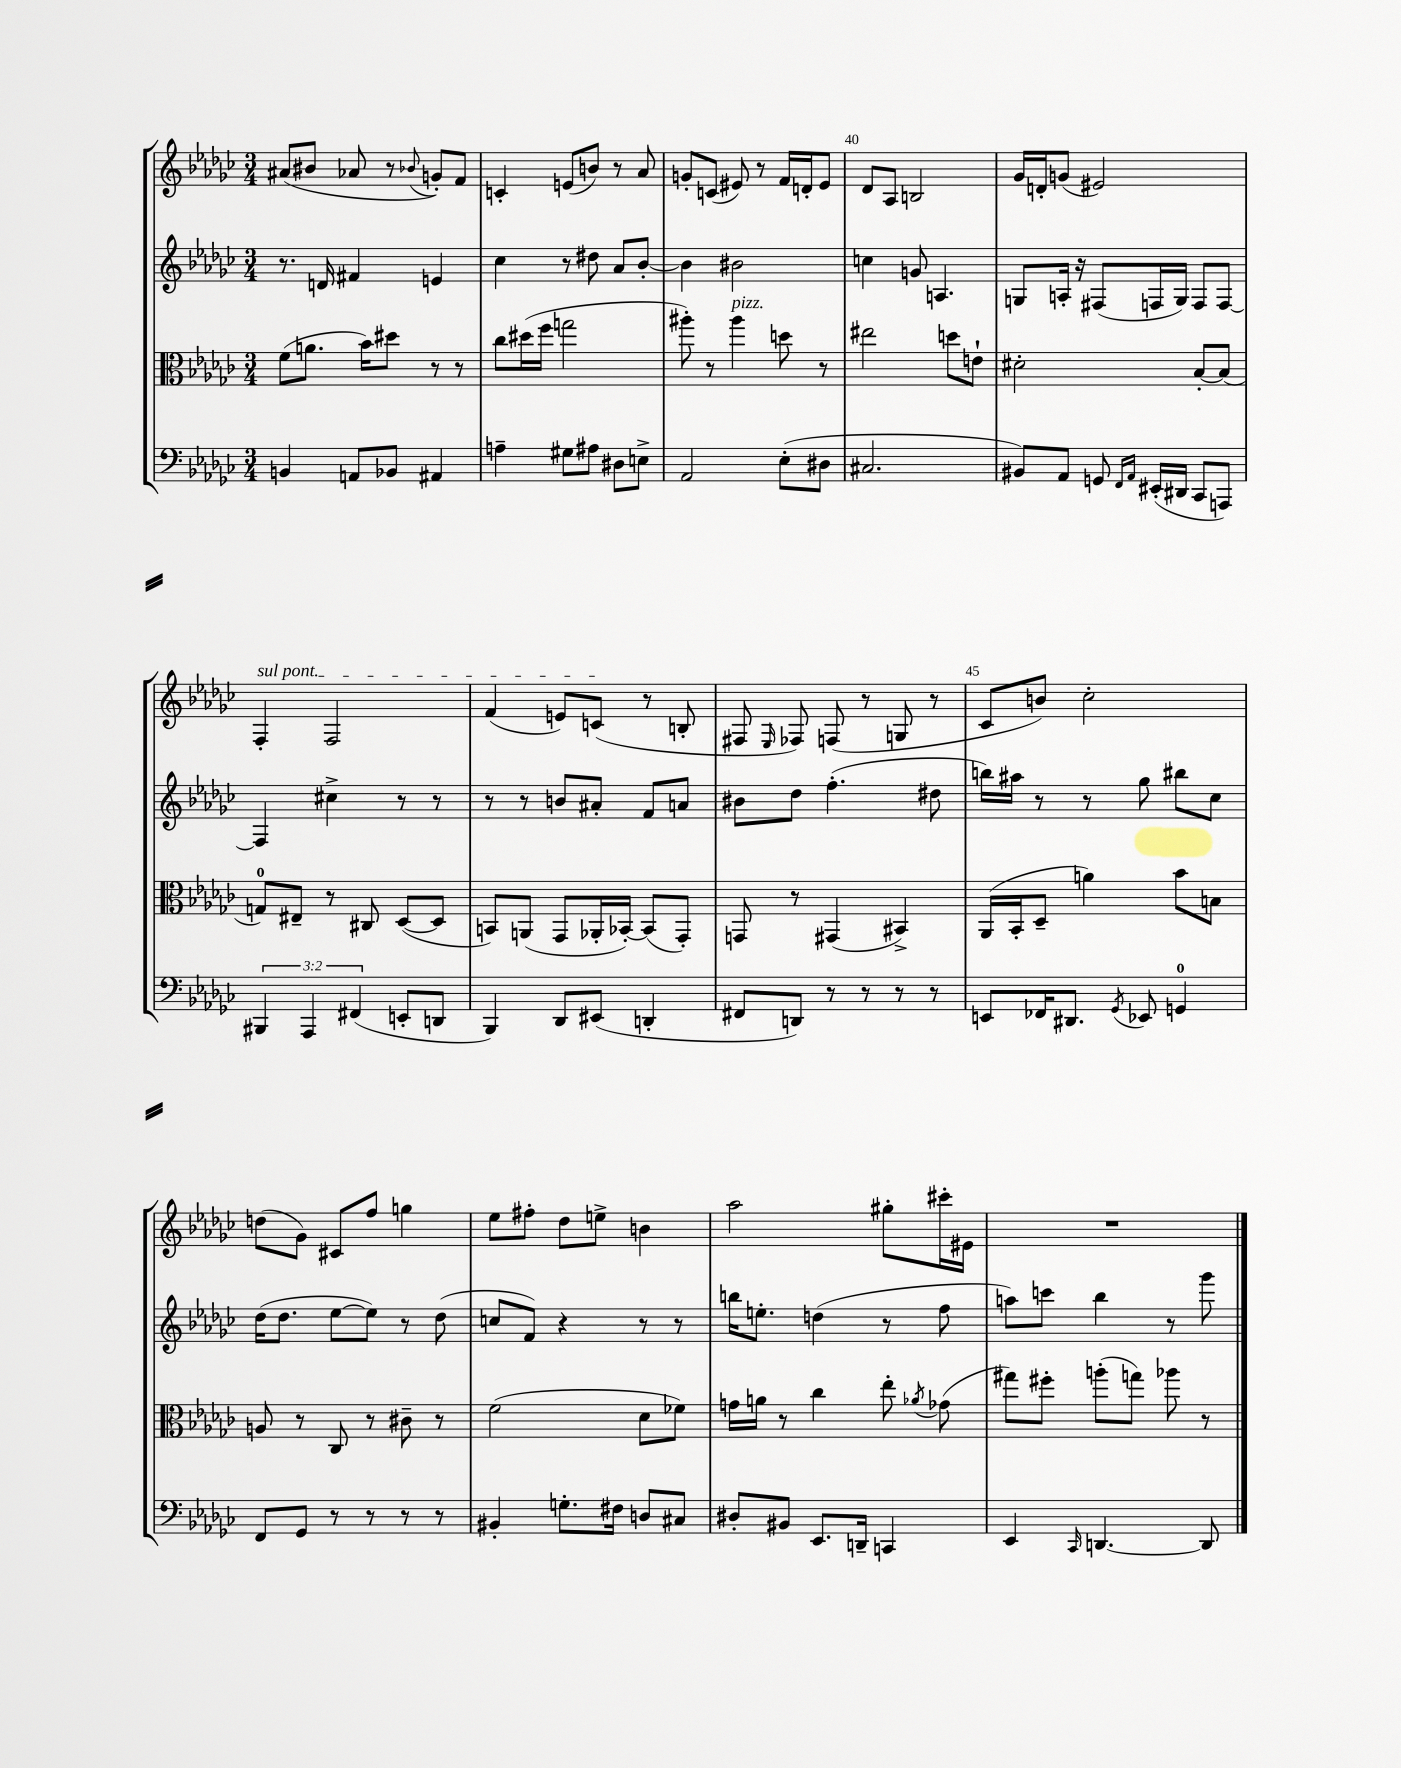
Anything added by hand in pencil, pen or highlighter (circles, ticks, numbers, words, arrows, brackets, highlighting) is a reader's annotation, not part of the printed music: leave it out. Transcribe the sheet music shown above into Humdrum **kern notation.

**kern	**kern	**kern	**kern
*part4	*part3	*part2	*part1
*staff4	*staff3	*staff2	*staff1
*clefF4	*clefC3	*clefG2	*clefG2
*k[b-e-a-d-g-c-]	*k[b-e-a-d-g-c-]	*k[b-e-a-d-g-c-]	*k[b-e-a-d-g-c-]
*M3/4	*M3/4	*M3/4	*M3/4
=37	=37	=37	=37
4BBn/	(8f\L	8.r	(8a#X/L
.	8.an\J	.	8b#X/J
.	.	16dn/	.
8AAn/L	.	4f#X/	8a-X/
.	16b-\KL)	.	.
8BB-X/J	8dd#X\J	.	8r
.	.	.	8qqb-X/
4AA#X/	8r	4en/	8gn'/L)
.	8r	.	8f/J
=38	=38	=38	=38
4An~\	8cc-\L	4cc-\	4cn'/
.	(16dd#X\L	.	.
.	16ff\JJ	.	.
8G#X\L	2ggn\	8r	(8en/L
8A#X\J	.	8dd#X\	8bn/J)
8D#X\L	.	8a-/L	8r
8En^\J	.	[8b-'/J	8a-/
=39	=39	=39	=39
2AA-/	8aa#X'\)	4b-\]	8gn'/L
.	8r	.	(8cn/J
!	!LO:TX:a:i:t=pizz.	!	!
.	4aa#\	2b#X\	8e#X/)
.	.	.	8r
(8E-'\L	8ddn\	.	16f/LL
.	.	.	16dn'/J
8D#X\J	8r	.	8e#/J
=40	=40	=40	=40
2.C#X/	2ee#X\	4ccn\	8d-/L
.	.	.	8A-/J
.	.	8gn/	2Bn/
.	.	4.An/	.
.	8ddn\L	.	.
.	8en`\J	.	.
=41	=41	=41	=41
8BB#X/L)	2d#X'\	8Gn/L	16g-/LL
.	.	.	16dn'/J
8AA-/J	.	16An'/Jk	(8gn/J
.	.	16r	.
8GGn/	.	(8F#X/L	2e#X/)
16qqFF/LL	.	.	.
16qqAA-/JJ	.	.	.
(16EE#X'/LL	.	16Fn/L	.
16DD#X/JJ	.	16G/JJ)	.
8CC-/L	[8B-'/L	8F/L	.
8AAAn/J)	(8B-/J]	[8F/J	.
!!LO:LB:g=z
=42	=42	=42	=42
!	!	!	!LO:TX:a:i:t=sul pont.
6BBB#X/	8Gn/L)	4F/]	4F'/
.	8E#X~/J	.	.
6AAA-/	.	.	.
.	8r	4cc#X^\	2F/
(6FF#X/	.	.	.
.	8C#X/	.	.
8EEn'/L	([8D-/L	8r	.
8DDn/J	8D-/J]	8r	.
=43	=43	=43	=43
4BBB-/)	8BBn/L)	8r	(4f/
.	(8AAn/J	8r	.
8DD-/L	8GG-/L	8bn/L	8en/L)
(8EE#X/J	16AA-X'/L	8a#X'/J	(8cn/J
.	[16BB-X'/JJ)	.	.
4DDn'/	(8BB-/L]	8f/L	8r
.	8GG-'/J)	8an/J	8Bn'/
=44	=44	=44	=44
8FF#X/L	8GGn/	8b#X\L	8F#X/
.	.	.	16qqE-/
8DDn/J)	8r	8dd-\J	8F-X/)
8r	(4GG#X/	(4.ff'\	(8Fn/
8r	.	.	8r
8r	4BB#X^/)	.	8Gn/
8r	.	8dd#X\	8r
=45	=45	=45	=45
8EEn/L	(16AA-/LL	16bbn\LL)	8c-/L
.	16BB-'/J	16aa#X\JJ	.
16FF-X/K	8D-~/J	8r	8bn/J)
8.DD#X/J	.	.	.
.	4an\)	8r	2cc-'\
8qGG-/	.	.	.
8EE-X/	.	8gg-\	.
4GGn/	8b-\L	8bb#X\L	.
.	8Bn\J	8cc-\J	.
!!LO:LB:g=z
=46	=46	=46	=46
8FF/L	8An/	(16dd-\KL	(8ddn\L
.	.	8.dd-\J	.
8GG-/J	8r	.	8g-\J)
8r	8C-/	[8ee-\L	8c#X/L
8r	8r	8ee-\J])	8ff/J
8r	8c#X~\	8r	4ggn\
8r	8r	(8dd-\	.
=47	=47	=47	=47
4BB#X'/	(2f\	8ccn/L	8ee-\L
.	.	8f/J)	8ff#X'\J
8.Gn'\L	.	4r	8dd-\L
.	.	.	8een^\J
16F#X\Jk	.	.	.
8Dn/L	8d-\L	8r	4bn\
8C#X/J	8f-X\J)	8r	.
=48	=48	=48	=48
8D#X'/L	16gn\LL	16bbn\KL	2aa-\
.	16an\JJ	8.een'\J	.
8BB#X/J	8r	.	.
8.EE-/L	4cc-\	(4ddn\	.
16DDn~/Jk	.	.	.
4CCn/	8ee-'\	8r	8gg#X'\L
.	8qa-X/	.	.
.	(8g-X\	8ff\	16ccc#X'\L
.	.	.	16e#X\JJ
=49	=49	=49	=49
4EE-/	8gg#X\L)	8aan\L)	2.r
.	8ff#X'\J	8cccn\J	.
16qqCC-/	.	.	.
[4.DDn/	(8aan'\L	4bb-\	.
.	8ggn\J)	.	.
.	8aa-X\	8r	.
8DD/]	8r	8ggg-\	.
==	==	==	==
*-	*-	*-	*-
